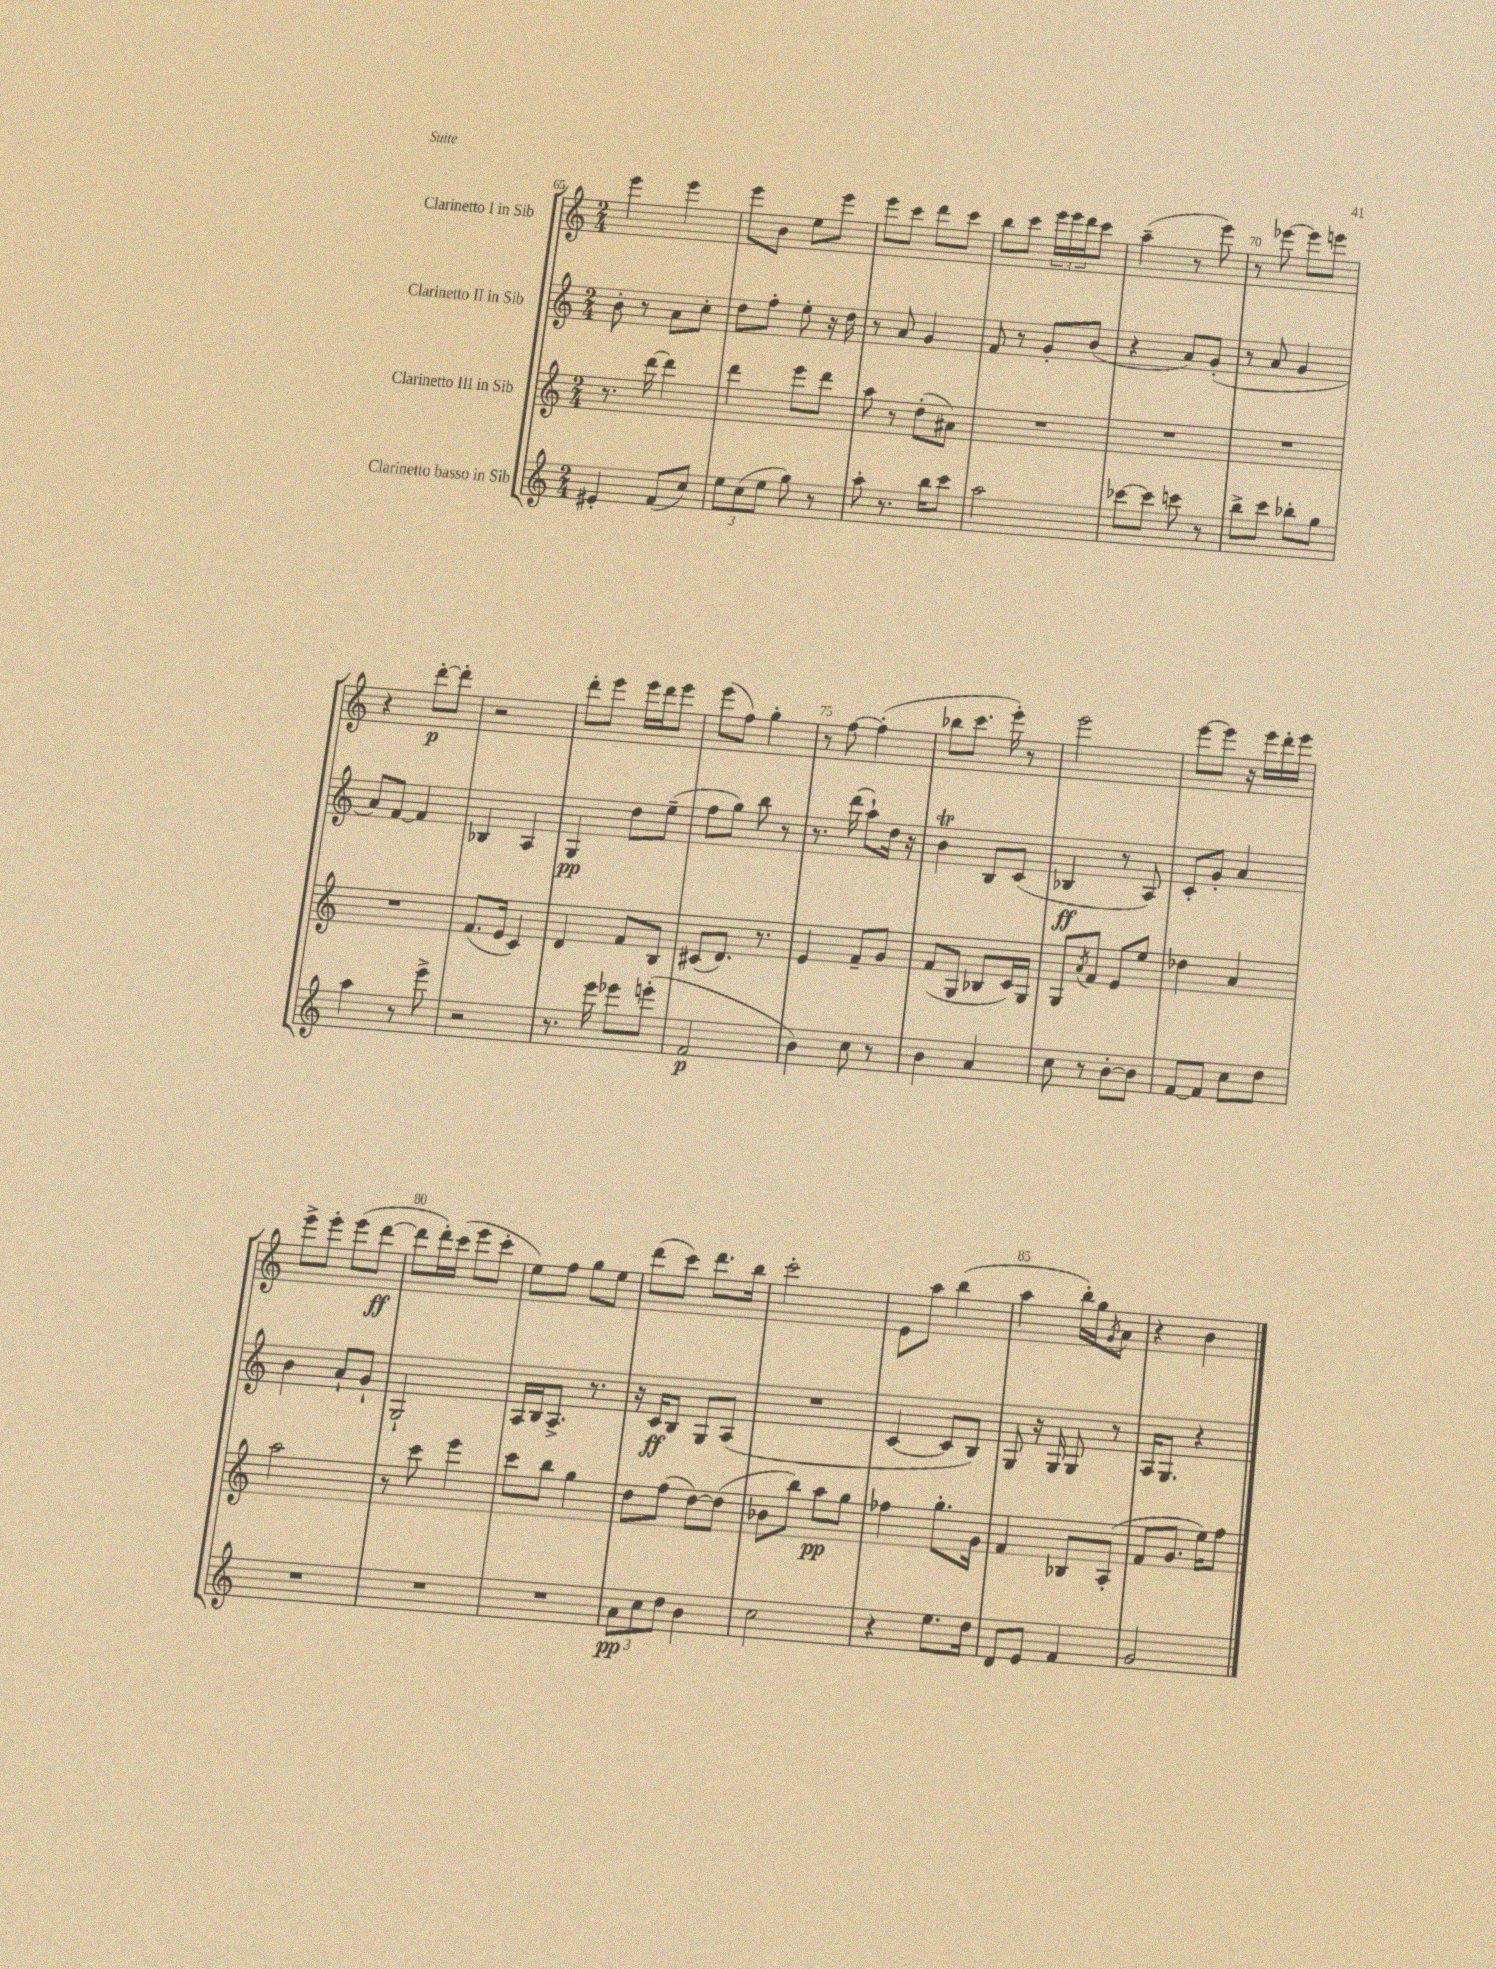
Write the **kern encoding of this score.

**kern	**kern	**kern	**kern
*staff4	*staff3	*staff2	*staff1
*clefG2	*clefG2	*clefG2	*clefG2
*k[]	*k[]	*k[]	*k[]
*M2/4	*M2/4	*M2/4	*M2/4
4e#'	8.r	8b'	4eee
.	.	8r	.
.	[16ddd	.	.
(8f	4ddd]	8a	4eee
8cc)	.	8cc'	.
=	=	=	=
12ee	4ddd	8dd	8eee
(12cc	.	.	.
.	.	8ff'	8b
12ee	.	.	.
8gg)	8eee	8ee'	8ee
8r	8ddd	16r	8eee
.	.	16dd	.
=	=	=	=
8aa'	8aa	8r	8eee
8.r	8r	8a	8ccc
.	(8dd'	4g	8ddd
16bb	.	.	.
8ccc	8a#)	.	8ccc
=	=	=	=
2aa	2r	8f	8bb
.	.	8r	8ccc
.	.	8g'	24eee
.	.	.	24eee
.	.	.	24ddd
.	.	(8b	8ccc
=	=	=	=
[8ccc-	2r	4r	(4aa~
8ccc-]	.	.	.
8ccc	.	8a)	8r
8r	.	(8g'	8eee)
=	=	=	=
8bb^	2r	8r	8r
8ccc	.	8a	[8eee-
8bb-'	.	4g	8eee-]
8gg	.	.	8eee
=	=	=	=
4aa	2r	8a)	4r
.	.	[8f	.
8r	.	4f]	[8ddd'
8eee^	.	.	8ddd']
=	=	=	=
2r	(8.f	4B-	2r
.	16e	.	.
.	4c)	4A	.
=	=	=	=
8.r	4d	4G	8ddd'
.	.	.	8eee
16eee	.	.	.
8eee-	8f	8dd	16eee
.	.	.	16ddd
(8eee'	8B	(8ee~	8eee
=	=	=	=
2f	(8c#	8ff	(8eee
.	8.d)	8gg)	8ff)
.	.	8bb	4gg'
.	8.r	.	.
.	.	8r	.
=	=	=	=
4b)	4e	8.r	8r
.	.	.	[8ff
.	.	(16ddd	.
8cc	8f~	8aa`)	(4ff']
8r	8g	16dd	.
.	.	16r	.
=	=	=	=
4b	(8f	4b	8bb-
.	8G	.	8.ccc
4a	8B-	8B	.
.	.	.	16eee')
.	16c)	(8c	8r
.	16G	.	.
=	=	=	=
8cc	8G	4B-	2eee
.	8qa	.	.
8r	8f	.	.
[8b'	8e	8r	.
8b]	8ee	8A)	.
=	=	=	=
[8f	4dd-	8c'	[8eee
8f]	.	8g'	8eee]
8cc	4a	4a	16r
.	.	.	16eee
8dd	.	.	16ddd'
.	.	.	16eee
=	=	=	=
2r	2aa	4b	8eee^
.	.	.	8eee'
.	.	8a`	(8eee
.	.	8g`	[8ddd
=	=	=	=
2r	8r	2G`	8ddd]
.	8ccc	.	16ddd')
.	.	.	(16ccc
.	4eee	.	8eee
.	.	.	8ccc'
=	=	=	=
2r	8ccc	16A	8ee)
.	.	16B	.
.	8bb	8.A^	8ff
.	4gg	.	8gg
.	.	8.r	.
.	.	.	8ee
=	=	=	=
12a	8dd	16r	(8ddd
.	.	16c	.
12cc	.	.	.
.	(8ff	8B	8ccc)
12dd	.	.	.
4b	[8dd)	8G	8.ddd
.	(8dd]	(8A	.
.	.	.	16bb
=	=	=	=
2cc	8b-	2r	2ccc'
.	8bb)	.	.
.	8aa	.	.
.	8gg	.	.
=	=	=	=
4r	4ff-	[4c	8e
.	.	.	8aa
8.ee	8.gg'	8c]	(4bb
.	.	8B)	.
16dd	16g	.	.
=	=	=	=
8d	4f	8G	4aa
8e	.	16r	.
.	.	16G	.
4f	8B-	8G	16bb')
.	.	.	16gg
.	.	.	8qg
.	(8A'	8r	8a
=	=	=	=
2g	8f	16A	4r
.	.	8.G	.
.	8.g	.	.
.	.	4r	4b
.	16ee)	.	.
.	8ff	.	.
==	==	==	==
*-	*-	*-	*-
